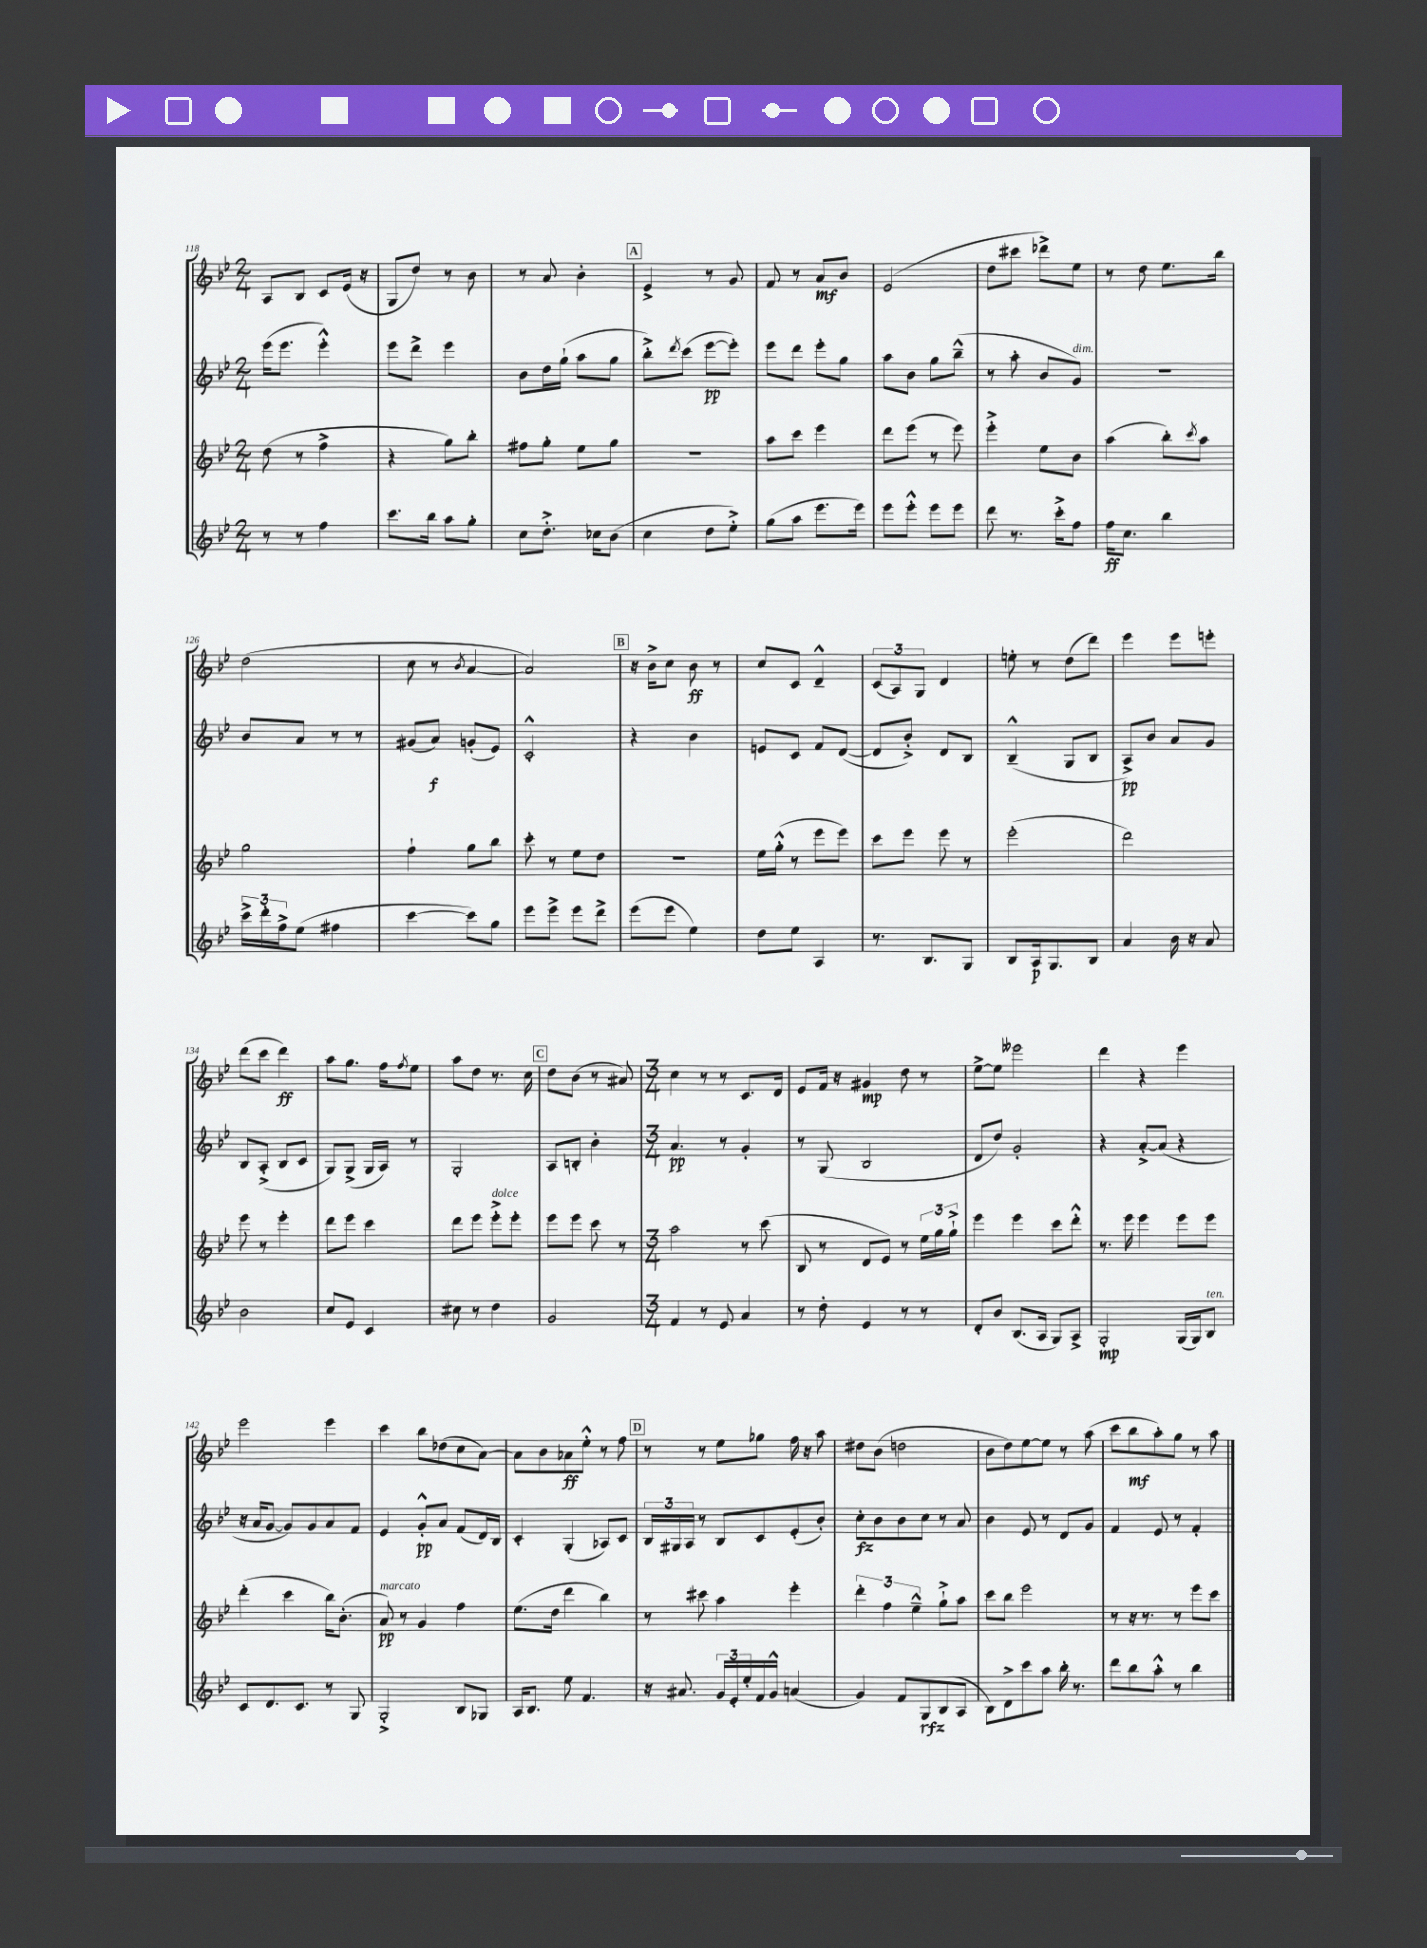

**kern	**kern	**kern	**kern
*staff4	*staff3	*staff2	*staff1
*clefG2	*clefG2	*clefG2	*clefG2
*k[b-e-]	*k[b-e-]	*k[b-e-]	*k[b-e-]
*M2/4	*M2/4	*M2/4	*M2/4
8r	(8dd	(16eee-	8A
.	.	8.eee-	.
8r	8r	.	8B-
4ff	4ff^	4eee-'^^)	8c
.	.	.	(16e-
.	.	.	16r
=	=	=	=
8.ccc	4r	8eee-	8G
.	.	8ddd^	8dd)
16bb-	.	.	.
8aa	8gg)	4eee-	8r
8gg'	8bb-'	.	8b-
=	=	=	=
8cc	8ff#	8b-	8r
8.dd'^	8gg'	16dd	8a
.	.	(16gg`	.
.	8ee-	8aa	4b-'
16cc-	.	.	.
(8b-	8gg	8gg	.
=	=	=	=
4cc	2r	8bb-'^)	4e-^
.	.	8qddd	.
.	.	(8ccc	.
8dd	.	[8eee-	8r
8ee-'^)	.	8eee-'])	8g
=	=	=	=
(8gg	8aa	8eee-	8f
8aa	8ccc	8ddd	8r
8.eee-	4eee-	8eee-'	8a
.	.	8gg	8b-
16eee-)	.	.	.
=	=	=	=
8eee-	8ddd	8aa	(2e-
8eee-'^^	(8eee-	8b-	.
8eee-	8r	8gg	.
8eee-	8eee-)	(8bb-~^^	.
=	=	=	=
8ddd	4eee-'^	8r	8dd
8.r	.	8aa'	8ccc#
.	8ee-	8b-	8ddd-^)
16ccc'^	.	.	.
8ff	8b-	8g)	8ee-
=	=	=	=
16ff	(4aa	2r	8r
8.cc	.	.	.
.	.	.	8dd
4bb-	8bb-')	.	8.ee-
.	8qccc	.	.
.	8aa	.	.
.	.	.	16bb-
=	=	=	=
24ccc^	2gg	8b-	(2dd
24ddd'	.	.	.
24ff^	.	.	.
(8ee-	.	8a	.
4ff#	.	8r	.
.	.	8r	.
=	=	=	=
[4ccc	4ff`	(8g#	8cc
.	.	8a)	8r
.	.	.	8qb-
8ccc])	8gg	(8g'	[4a
8gg	8bb-	8e-)	.
=	=	=	=
8eee-	8ccc'	2c'^^	2a])
8eee-^	8r	.	.
8eee-	8ee-	.	.
8ddd^	8dd	.	.
=	=	=	=
(8eee-	2r	4r	16r
.	.	.	16b-^
8eee-	.	.	8cc
4ee-)	.	4b-	8b-
.	.	.	8r
=	=	=	=
8dd	16ee-	8e	8cc
.	(16gg'^^	.	.
8ee-	8r	8c	8c
4A	8eee-	8f	4d~^^
.	8eee-)	([8d	.
=	=	=	=
8.r	8ccc	8d]	(12c
.	.	.	12A)
.	8eee-	8b-'^)	.
.	.	.	12G
8.B-	.	.	.
.	8eee-	8d	4d
8G	8r	8B-	.
=	=	=	=
8B-	(2eee-'	(4B-~^^	8ee'
16A	.	.	8r
8.G	.	.	.
.	.	8G	(8dd
8B-	.	8B-	8ddd)
=	=	=	=
4a	2ddd)	8A^)	4eee-
.	.	8b-	.
16b-	.	8a	8eee-
16r	.	.	.
8a	.	8g	8eee'
=	=	=	=
2b-	8eee-	8B-	(8ddd
.	8r	(8A'^	8ccc
.	4eee-'	8B-	4ddd)
.	.	8c	.
=	=	=	=
8cc	8ddd	8G)	8aa
8e-	8eee-	(8G^	8.gg
4c	4ccc	16G	.
.	.	16A)	16ff
.	.	.	8qff
.	.	8r	8ee-
=	=	=	=
8cc#	8ddd	2G'	8aa
8r	8eee-	.	8dd
4dd	8eee-'^	.	8.r
.	8eee-'	.	.
.	.	.	16cc
=	=	=	=
2g	8eee-	8A	8dd
.	8eee-	8B'	(8b-
.	8ccc	4b-'	8r
.	8r	.	8a#)
=	=	=	=
*M3/4	*M3/4	*M3/4	*M3/4
4f	2aa	4.a	4cc
8r	.	.	8r
8e-	.	8r	8r
4a	8r	4g'	8.c
.	(8ccc	.	.
.	.	.	16d
=	=	=	=
8r	8B-	8r	8e-
8dd'	8r	(8G	16f
.	.	.	16r
4e-	8d	2B-	4g#
.	8e-)	.	.
8r	8r	.	8dd
8r	24ee-	.	8r
.	24gg	.	.
.	24gg`^	.	.
=	=	=	=
8d'	4eee-	8d	[8ee-^
8b-	.	8dd)	8ee-]
(8.B-	4eee-	2g'	2eee--
16A	.	.	.
8G)	8ccc	.	.
8A^	8ddd'^^	.	.
=	=	=	=
2G'	8.r	4r	4ddd
.	16eee-	.	.
.	4eee-	[8a'^	4r
.	.	(8a]	.
(16G	8eee-	4r	4eee-
16G)	.	.	.
8B-	8eee-	.	.
=	=	=	=
8c	(4ddd'	16r	2eee-
.	.	16a	.
8.d	.	[8g	.
.	4ccc	8g])	.
8.c	.	.	.
.	.	8g	.
8r	16bb-)	8a	4eee-
.	(8.b-'	.	.
8G	.	8f	.
=	=	=	=
2G'^	8a)	4e-	4ccc
.	8r	.	.
.	4g	8g'^^	8bb-
.	.	8a	(8dd-
8B-	4ff	(8f	8cc
8G-	.	16d)	[8a)
.	.	16B-	.
=	=	=	=
16A	(8.ee-	4c'	8a]
8.B-	.	.	.
.	.	.	8b-
.	16dd	.	.
8ee-	4ddd	(4G'	8a-
4.f	.	.	8ee-'^^
.	4bb-)	8A-)	8r
.	.	8c	8ff
=	=	=	=
16r	8r	24B-	8r
.	.	24G#	.
8.a#	.	.	.
.	.	24A	.
.	8ccc#	8r	8r
24g	4aa	8B-	8ee-
24e-'	.	.	.
24ee-'	.	.	.
16f	.	8c	8gg-
16g^^	.	.	.
(4a	4eee-'	(8e-'	16ff
.	.	.	16r
.	.	8b-')	8aa
=	=	=	=
4g)	6ddd'	8cc'	8dd#
.	.	8b-	(8b-
.	6ff	.	.
8f	.	8b-	2dd
.	6ee-~^^	.	.
8G	.	8cc	.
(8B-	8gg`^	8r	.
8A	8aa	8a	.
=	=	=	=
8B-)	8ccc	4b-	8b-
8d^	8bb-	.	8dd)
8ccc	2eee-	8e-	[8ee-
8aa	.	8r	8ee-]
16bb-'	.	8d	8r
8.r	.	.	.
.	.	8g	(8aa
=	=	=	=
8ddd	8r	4f	8ccc
8bb-	16r	.	8bb-
.	8.r	.	.
8aa'^^	.	8e-	8aa')
8r	8r	8r	8gg
4bb-	8eee-	4f'	8r
.	8ccc	.	8aa
==	==	==	==
*-	*-	*-	*-
